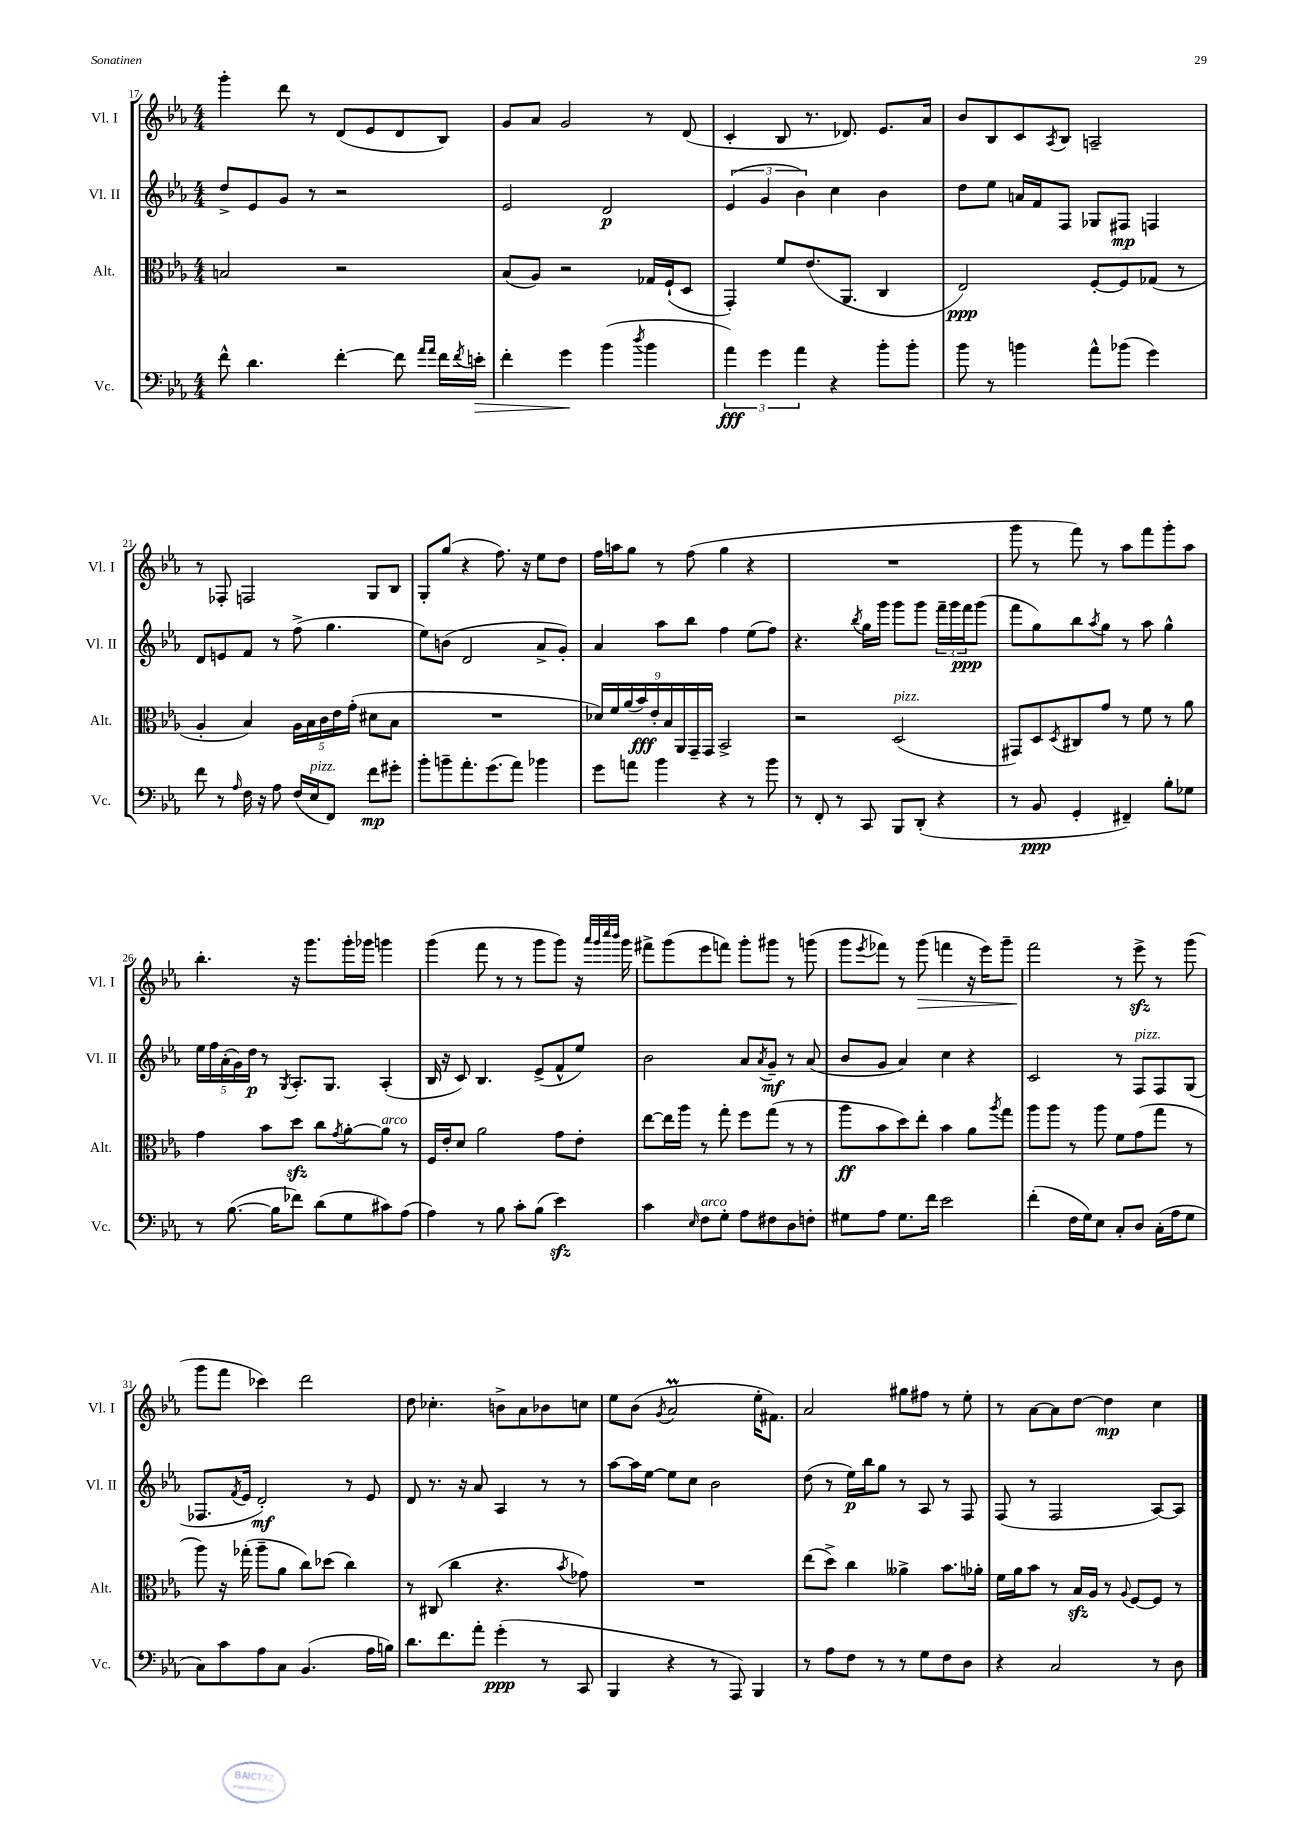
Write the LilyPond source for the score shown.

<<
\new StaffGroup <<
\new Staff = "s0" \with { instrumentName = "Vl. I" shortInstrumentName = "Vl. I" } {
    \clef treble \key ees \major \numericTimeSignature \time 4/4
    g'''4-. d'''8 r8 d'8( ees'8 d'8 bes8) |
    g'8 aes'8 g'2 r8 d'8( |
    c'4-. bes8 r8. des'8.) ees'8. aes'16 |
    bes'8 bes8 c'8 \acciaccatura { aes8 } bes8 a2-- |
    r8 fes8-. f2 g8 bes8 |
    g8-. g''8( r4 f''8.) r16 ees''8 d''8 |
    f''16 a''16 g''8 r8 f''8( g''4 r4 |
    R1 |
    g'''8 r8 f'''8) r8 aes''8 f'''8 g'''8-. aes''8 |
    bes''4.-. r16 g'''8. g'''16-. ges'''16 g'''4 |
    g'''4( f'''8 r8 r8 g'''8 g'''8) r16 \grace { aes'''32 g'''32 c''''32 bes'''32 } g'''16 |
    fis'''8-> g'''8( ees'''8 f'''8) g'''8-. gis'''8 r8 g'''8( |
    g'''8 \acciaccatura { ees'''8 } fes'''8) r8 g'''8\>( f'''4 r16 ees'''16) g'''8-- |
    f'''2\! r8 ees'''8->\sfz r8 g'''8( |
    g'''8 f'''8 ces'''4) d'''2 |
    d''8 ces''4.-. b'8-> aes'8 bes'8 c''8 |
    ees''8 bes'8( \acciaccatura { g'8 } aes'2\prall ees''16-. fis'8.) |
    aes'2 gis''8 fis''8 r8 ees''8-. |
    r8 aes'8~ aes'8 d''8~ d''4\mp c''4 \bar "|." |
}
\new Staff = "s1" \with { instrumentName = "Vl. II" shortInstrumentName = "Vl. II" } {
    \clef treble \key ees \major \numericTimeSignature \time 4/4
    d''8-> ees'8 g'8 r8 r2 |
    ees'2 d'2\p |
    \tuplet 3/2 { ees'4( g'4 bes'4) } c''4 bes'4 |
    d''8 ees''8 a'16 f'16 f8 ges8 fis8\mp f4 |
    d'8 e'8 f'8 r8 f''8->( g''4. |
    ees''8) b'8( d'2 aes'8-> g'8-.) |
    aes'4 aes''8 bes''8 f''4 ees''8( f''8) |
    r4. \acciaccatura { bes''8 } g''16 g'''16 g'''8 g'''8 \tuplet 3/2 { f'''16-- g'''16 f'''16\ppp } g'''8( |
    f'''8 g''8) bes''8 \acciaccatura { aes''8 } g''8 r8 aes''8 g''4-^ |
    \tuplet 5/4 { ees''16 f''16 aes'16-.( g'16) d''16\p } r8 \acciaccatura { g8 } aes8.-. g8. aes4-.( |
    bes16 r16 c'8) bes4. ees'8->( f'8-^ ees''8) |
    bes'2 aes'8 \acciaccatura { aes'8 } g'8--\mf r8 aes'8( |
    bes'8 g'8 aes'4) c''4 r4 |
    c'2 r8 f8^\markup { \italic "pizz." } f8 g8( |
    fes8. \acciaccatura { f'8 } ees'16 d'2-.\mf) r8 ees'8 |
    d'8 r8. r16 aes'8 aes4 r8 r8 |
    aes''8~ aes''16 ees''16~ ees''8 c''8 bes'2 |
    d''8( r8 ees''16\p) bes''16 g''8 r8 aes8 r8 f8 |
    f8( r8 f2 aes8~) aes8 \bar "|." |
}
\new Staff = "s2" \with { instrumentName = "Alt." shortInstrumentName = "Alt." } {
    \clef alto \key ees \major \numericTimeSignature \time 4/4
    b2 r2 |
    bes8( aes8) r2 ges16 f16-!( d8 |
    g,4-.) f'8 ees'8.( aes,8. c4 |
    ees2\ppp) f8~-. f8 ges8( r8 |
    aes4-. bes4) \tuplet 5/4 { aes16 bes16 c'16 ees'16 g'16-.( } dis'8 bes8 |
    R1 |
    \tuplet 9/8 { des'16) f'16 aes'16( bes'16\fff) ees'16-. bes16 aes,16 g,16-- g,16 } bes,2-> |
    r2 d2^\markup { \italic "pizz." }( |
    gis,8) d8 \acciaccatura { d8 } cis8 g'8 r8 f'8 r8 aes'8 |
    g'4 bes'8 d''8\sfz c''8 \acciaccatura { g'8 } aes'8~-. aes'8^\markup { \italic "arco" } r8 |
    f16 ees'16-. d'8 aes'2 g'8 ees'8-. |
    ees''8~ ees''16 aes''16 r8 g''8-. f''8 g''8( r8 r8 |
    aes''8\ff bes'8 d''8) ees''8-. bes'4 aes'8 \acciaccatura { aes''8 } g''8 |
    aes''8 aes''8 r8 aes''8 f'8 g'8( g''8 r8 |
    aes''8) r16 ges''16-.( aes''8-- aes'8 c''8) des''8( c''4) |
    r8 cis8( c''4 r4. \acciaccatura { bes'8 } ges'8) |
    R1 |
    ees''8( d''8->) c''4 aeses'4-> bes'8. aes'16-. |
    f'16 aes'16 bes'8 r8 bes16\sfz aes16 r8 \appoggiatura { aes8 } f8~ f8 r8 \bar "|." |
}
\new Staff = "s3" \with { instrumentName = "Vc." shortInstrumentName = "Vc." } {
    \clef bass \key ees \major \numericTimeSignature \time 4/4
    f'8-^ d'4. f'4~-. f'8 \grace { aes'16 aes'16 } f'16 \acciaccatura { f'8 } e'16-.\> |
    f'4-. g'4\! bes'4( \acciaccatura { d''8 } bes'4 |
    \tuplet 3/2 { aes'4\fff) g'4 aes'4 } r4 bes'8-. bes'8-. |
    bes'8 r8 b'4 aes'8-^ bes'8( g'4) |
    f'8 r8 \grace { aes16 } f16 r16 aes8 f16( ees16^\markup { \italic "pizz." } f,8) f'8\mp gis'8-. |
    bes'8-. b'8-- aes'8.-. g'8.( aes'8) bes'4 |
    g'8 a'8 bes'4 r4 r8 bes'8 |
    r8 f,8-. r8 c,8 bes,,8 d,8-.( r4 |
    r8 bes,8\ppp g,4-. fis,4--) bes8-. ges8 |
    r8 bes8.~( bes16 fes'8) d'8( g8 cis'8) aes8( |
    aes4) r8 bes8 c'8-. bes8( ees'4\sfz) |
    c'4 \grace { ees16 } f8^\markup { \italic "arco" } g8-. aes8 fis8 d8 f8-. |
    gis8 aes8 gis8. f'16 ees'2 |
    f'4-.( f16 g16) ees8 c8-. d8 c16-.( aes16 g8 |
    c8) c'8 aes8 c8 bes,4.( aes16 b16) |
    d'8. f'8. aes'8-. g'4-.\ppp( r8 c,8 |
    bes,,4 r4 r8 aes,,8) bes,,4 |
    r8 aes8 f8 r8 r8 g8 f8 d8 |
    r4 c2 r8 d8 \bar "|." |
}
>>
>>
\layout { \context { \Score currentBarNumber = #17 } }
